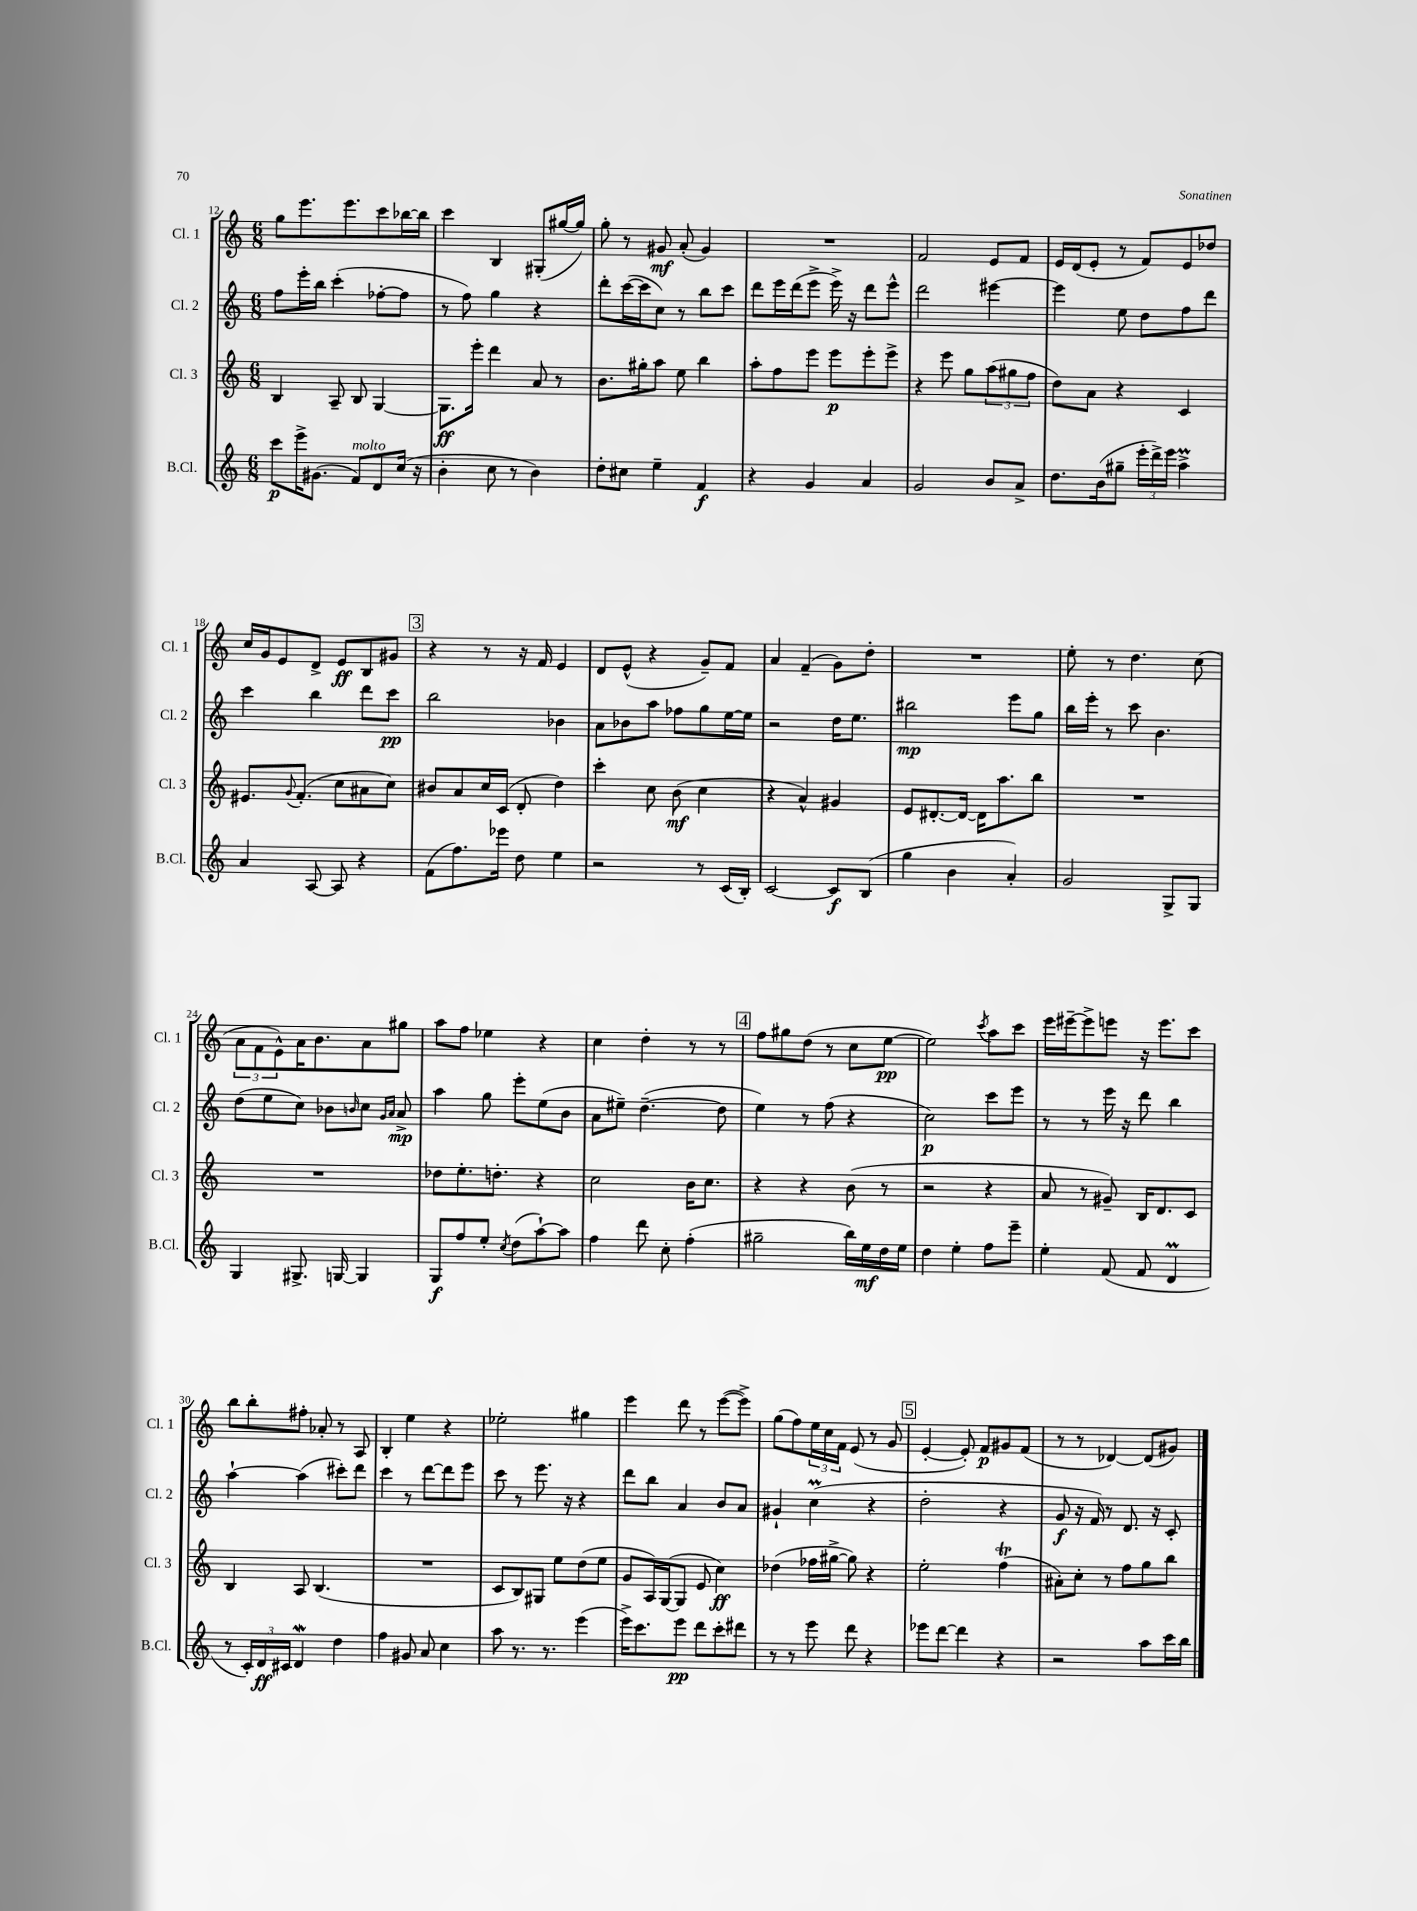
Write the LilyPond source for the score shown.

<<
\new StaffGroup <<
\new Staff = "s0" \with { instrumentName = "Cl. 1" shortInstrumentName = "Cl. 1" } {
    \clef treble \key c \major \numericTimeSignature \time 6/8
    g''8 e'''8. e'''8. c'''8 bes''16~ bes''16 |
    c'''4 b4 gis8-.( gis''16~ gis''16) |
    g''8-. r8 gis'8\mf a'8-.( gis'4) |
    R2. |
    f'2 e'8 f'8 |
    e'16 d'16( e'8-. r8 f'8) e'8 des''8 |
    c''16 g'16 e'8 d'8-> e'8\ff b8 gis'8 |
    \mark \markup { \box "3" } r4 r8 r16 f'16 e'4 |
    d'8 e'8-^( r4 g'8--) f'8 |
    a'4 f'4--( g'8) d''8-. |
    R2. |
    e''8-. r8 d''4. c''8( |
    \tuplet 3/2 { a'8 f'8 e'8-^) } a'16 b'8. a'8 gis''8 |
    a''8 f''8 ees''4 r4 |
    c''4 d''4-. r8 r8 |
    \mark \markup { \box "4" } f''8 gis''8 d''8( r8 c''8 e''8~\pp |
    e''2) \acciaccatura { c'''8 } a''8 c'''8 |
    e'''16 eis'''16~-- eis'''8-> e'''8 r16 e'''8. c'''8 |
    b''8 b''8-. fis''8-. aes'8-. r8 a8 |
    b4-. e''4 r4 |
    ees''2-. gis''4 |
    e'''4 d'''8 r8 e'''8~( e'''8->) |
    g''8( f''8) \tuplet 3/2 { e''16 c''16 f'16 } e'8( r8 g'8 |
    \mark \markup { \box "5" } e'4~-. e'8-.) f'8\p gis'8 f'8( |
    r8 r8 des'4~) des'8( gis'8) \bar "|." |
}
\new Staff = "s1" \with { instrumentName = "Cl. 2" shortInstrumentName = "Cl. 2" } {
    \clef treble \key c \major \numericTimeSignature \time 6/8
    f''8 e'''16-. b''16 c'''4-.( fes''8~-. fes''8 |
    r8 f''8) g''4 r4 |
    d'''8-. c'''16~( c'''16 c''8) r8 b''8 c'''8 |
    d'''8 e'''16 d'''16( e'''8-> e'''16->) r16 d'''8 e'''8-^ |
    d'''2 eis'''4~ |
    eis'''4 e''8 d''8 f''8 d'''8 |
    c'''4 b''4 d'''8 c'''8\pp |
    \mark \markup { \box "3" } b''2 bes'4 |
    a'8 bes'8 a''8 fes''8 g''8 e''16~ e''16 |
    r2 d''16 e''8. |
    bis''2\mp e'''8 g''8 |
    b''16 e'''16-. r8 c'''8 b'4. |
    d''8( e''8 c''8) bes'8 \grace { b'16 } c''8 \grace { g'16 a'16 } a'8->\mp |
    a''4 g''8 e'''8-. e''8( b'8 |
    a'8 eis''8--) d''4.~--( d''8 |
    \mark \markup { \box "4" } e''4) r8 f''8( r4 |
    c''2\p) c'''8 e'''8 |
    r8 r8 e'''16 r16 d'''8 b''4 |
    a''4~-! a''4( cis'''8-.) d'''8 |
    c'''4 r8 d'''8~ d'''8 e'''8 |
    c'''8 r8 e'''8. r16 r4 |
    d'''8 b''8 a'4 b'8 a'8 |
    gis'4-! c''4\prall( r4 |
    \mark \markup { \box "5" } d''2-. r4 |
    g'8\f r16 f'16) r8 d'8. r16 c'8-. \bar "|." |
}
\new Staff = "s2" \with { instrumentName = "Cl. 3" shortInstrumentName = "Cl. 3" } {
    \clef treble \key c \major \numericTimeSignature \time 6/8
    b4 a8-- b8 g4~ |
    g8.\ff e'''16-. d'''4 a'8 r8 |
    b'8. gis''16-. a''8 e''8 b''4 |
    a''8-. f''8 e'''8 e'''8\p e'''8-. e'''8-> |
    r4 e'''8 g''8 \tuplet 3/2 { a''8( gis''8 f''8 } |
    d''8) a'8 r4 c'4 |
    eis'8. \appoggiatura { g'8 } f'8.-.( c''8 ais'8 c''8) |
    \mark \markup { \box "3" } bis'8 a'8 c''16 c'16( d'8-. d''4) |
    c'''4-. c''8 b'8\mf( c''4 |
    r4 a'4-^) gis'4 |
    e'8 dis'8.~-. dis'16~ dis'16 a''8. b''8 |
    R2. |
    R2. |
    des''8 e''8.-. d''8.-. r4 |
    c''2 b'16 c''8. |
    \mark \markup { \box "4" } r4 r4 b'8( r8 |
    r2 r4 |
    a'8 r8 gis'8--) b16 d'8. c'8 |
    b4 a8 b4.( |
    R2. |
    c'8 b8) gis8 e''8 d''8( e''8 |
    g'8 a16) g16~( g8 e'8 c''4\ff) |
    des''4( fes''16 gis''16~-> gis''8) r4 |
    \mark \markup { \box "5" } e''2-. f''4\trill( |
    ais'8-.) c''8-. r8 f''8 g''8 b''8 \bar "|." |
}
\new Staff = "s3" \with { instrumentName = "B.Cl." shortInstrumentName = "B.Cl." } {
    \clef treble \key c \major \numericTimeSignature \time 6/8
    c'''8\p e'''16-> gis'8.( f'8^\markup { \italic "molto" }) d'8 c''16( r16 |
    b'4-. c''8 r8 b'4) |
    d''8-. cis''8 e''4-- f'4\f |
    r4 g'4 a'4 |
    g'2 b'8 a'8-> |
    d''8. b'16( gis''8-- \tuplet 3/2 { e'''16-. d'''16->) e'''16 } a''4->\prall |
    a'4 a8~ a8 r4 |
    \mark \markup { \box "3" } f'8( f''8.) ees'''16 d''8 e''4 |
    r2 r8 c'16( b16-.) |
    c'2~ c'8\f b8( |
    g''4 b'4 a'4-.) |
    g'2 g8-> g8 |
    g4 gis8.-> g16~ g4 |
    g8\f f''8 e''8-. \acciaccatura { c''8 } d''8( a''8~-!) a''8 |
    f''4 d'''8 c''8-. f''4-.( |
    \mark \markup { \box "4" } gis''2-- b''16) e''16\mf d''16 e''16 |
    d''4 e''4-. f''8 e'''8-- |
    e''4-. f'8( f'8 d'4\prall |
    r8 \tuplet 3/2 { c'16-.) d'16\ff cis'16 } d'4\mordent d''4 |
    f''4 gis'8 a'8 c''4 |
    a''8 r8. r8. e'''4( |
    e'''16->) c'''8. e'''8\pp d'''8 c'''8-. dis'''8 |
    r8 r8 e'''8 d'''8 r4 |
    \mark \markup { \box "5" } ees'''8 d'''8~ d'''4 r4 |
    r2 a''8 c'''16 b''16 \bar "|." |
}
>>
>>
\layout { \context { \Score currentBarNumber = #12 } }
